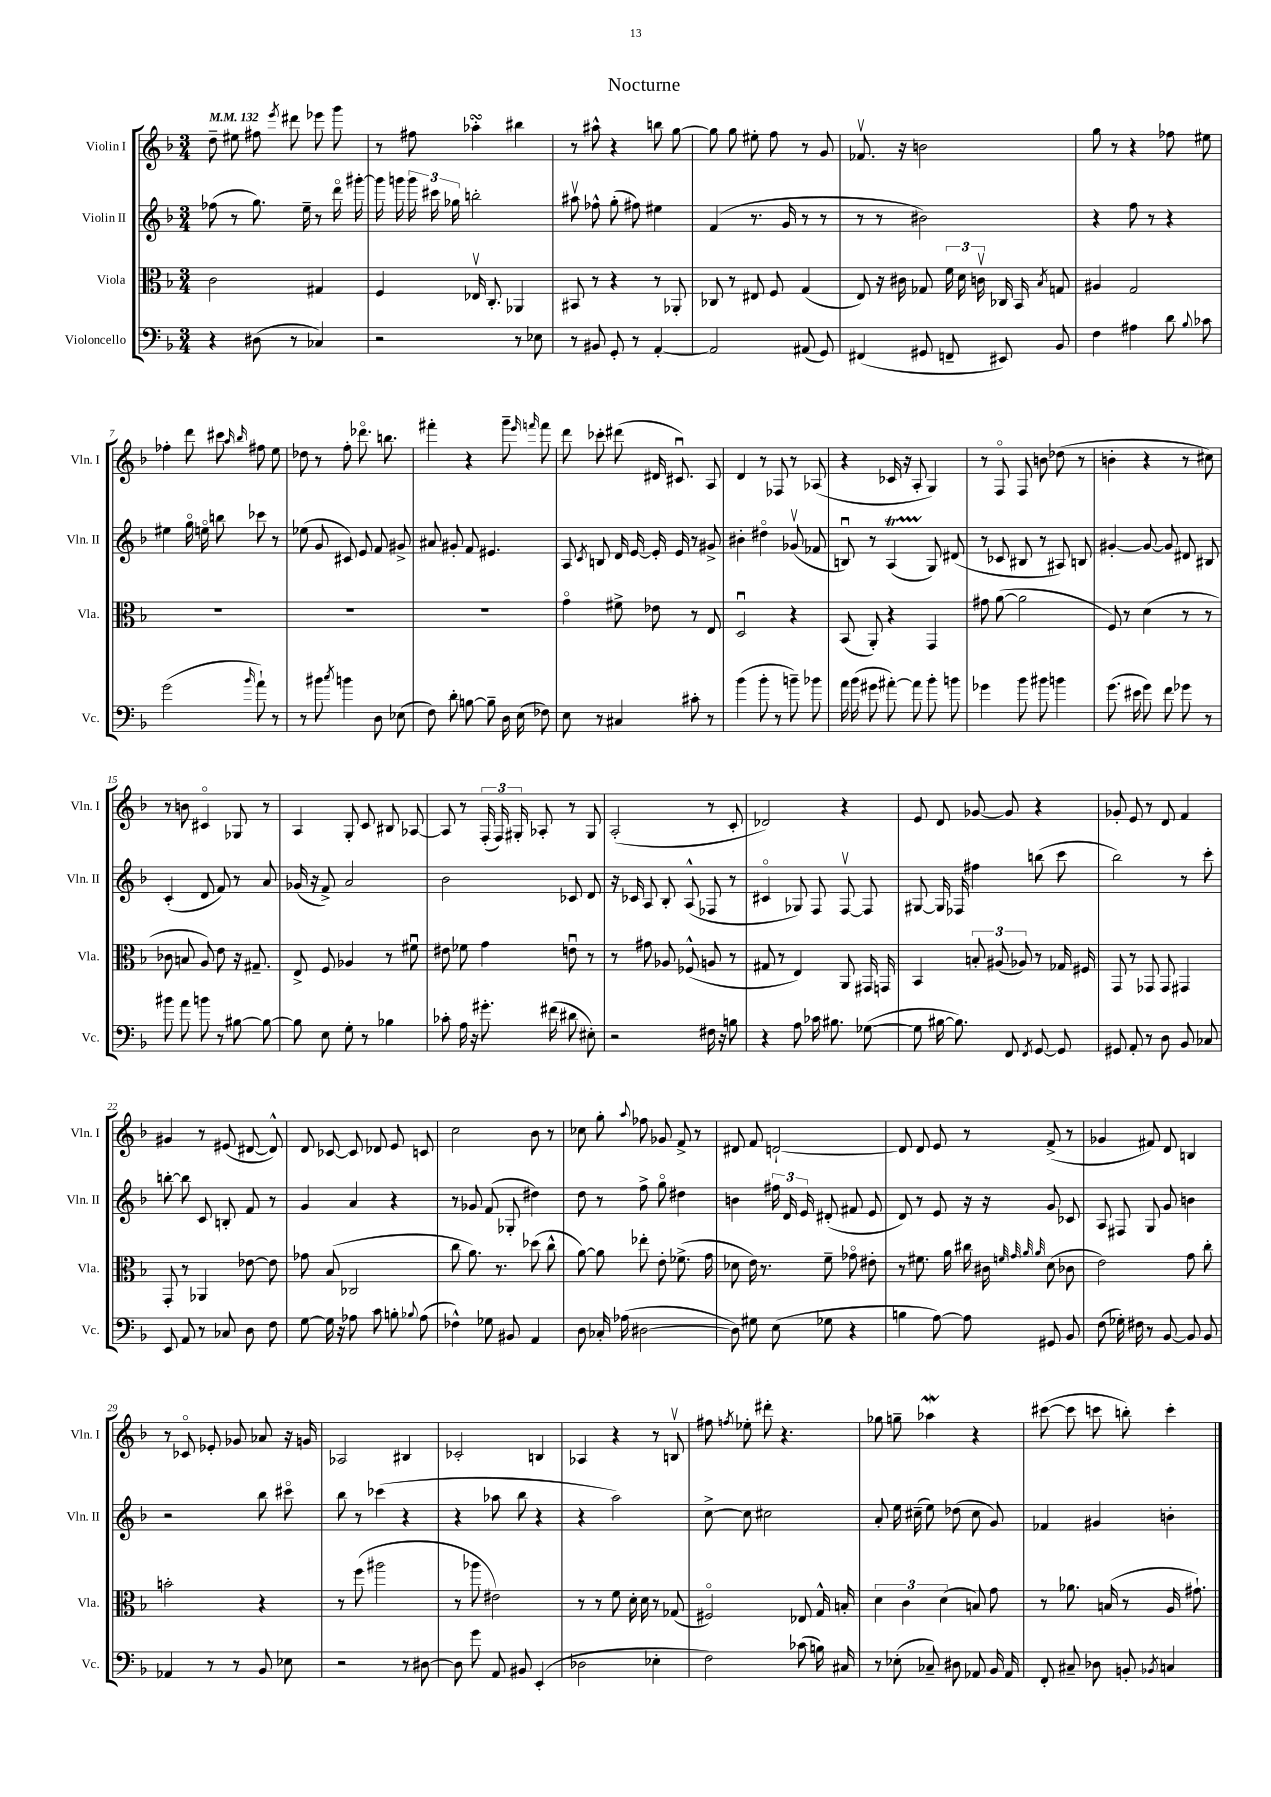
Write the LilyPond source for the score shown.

\header { title = "Nocturne" }
<<
\new StaffGroup <<
\new Staff = "s0" \with { instrumentName = "Violin I" shortInstrumentName = "Vln. I" } {
    \clef treble \key f \major \numericTimeSignature \time 3/4 \tempo 4 = 132
    \autoBeamOff d''8-- eis''8 fis''8 \acciaccatura { e'''8 } dis'''8 ees'''8 g'''8 |
    r8 fis''8 aes''4-.\turn bis''4 |
    r8 ais''8-^ r4 b''8 g''8~ |
    g''8 g''8 eis''8-. f''8 r8 g'8 |
    fes'8.\upbow r16 b'2 |
    g''8 r8 r4 fes''8 eis''8 |
    fes''4-. d'''8 cis'''8 \grace { a''16 bes''16 } fis''8 e''8 |
    des''8 r8 f''8-. des'''8.\flageolet b''8. |
    fis'''4-. r4 g'''8-- \grace { e'''16 f'''16 } f'''8 |
    d'''8 ces'''8-. dis'''8( dis'16 cis'8.\downbow) a8 |
    d'4 r8 fes8 r8 aes8( |
    r4 ces'16 r16 a8-. g4) |
    r8 f8\flageolet f8 b'8 des''8( r8 |
    b'4-. r4 r8 cis''8) |
    r8 b'8 cis'4\flageolet ges8 r8 |
    a4 g8-. c'8 bis8 aes8~ |
    aes8 r8 \tuplet 3/2 { f16-.( f16) gis16-. } aes8-. r8 gis8 |
    a2-.( r8 c'8-. |
    des'2) r4 |
    e'8 d'8 ges'8~ ges'8 r4 |
    ges'8-. e'8 r8 d'8 f'4 |
    gis'4 r8 eis'8( dis'8~ dis'8-^) |
    d'8 ces'8~ ces'8 des'8 e'8 c'8 |
    c''2 bes'8 r8 |
    ces''8 g''8-. \appoggiatura { a''8 } fes''8 ges'8 f'8-> r8 |
    dis'8 f'8 d'2~-! |
    d'8 d'8 e'8 r8 f'8->( r8 |
    ges'4 fis'8) d'8 b4 |
    r8 ces'8\flageolet ees'8-. ges'8 aes'8 r16 g'16 |
    aes2 bis4 |
    ces'2-. b4 |
    aes4 r4 r8 b8\upbow |
    fis''8 \acciaccatura { f''8 } ees''8-. dis'''8-. r4. |
    ges''8 g''8-- aes''4\mordent r4 |
    cis'''8~( cis'''8 c'''8 b''8-.) c'''4-. \bar "|." |
}
\new Staff = "s1" \with { instrumentName = "Violin II" shortInstrumentName = "Vln. II" } {
    \clef treble \key f \major \numericTimeSignature \time 3/4
    \autoBeamOff fes''8( r8 g''8.) e''16-- r8 d'''16\flageolet gis'''16~-. |
    gis'''16 g'''16 \tuplet 3/2 { g'''16 cis'''16 ges''16 } b''2-. |
    ais''8\upbow fes''8-^ g''8-.( fis''8) eis''4 |
    f'4( r8. g'16 r8 r8 |
    r8 r8 bis'2) |
    r4 f''8 r8 r4 |
    eis''4 g''16\flageolet e''16\flageolet b''8 ces'''8 r8 |
    ees''8( g'8 cis'8) e'8 f'8 gis'8-> |
    ais'8 gis'8-. f'8 eis'4. |
    a8 \acciaccatura { c'8 } b8 d'16 e'16~ e'16-. e'16 r8 gis'8-> |
    bis'4-. dis''4\flageolet ges'8\upbow( fes'8 |
    b8\downbow) r8 a4\startTrillSpan( g8\stopTrillSpan) dis'8( |
    r8 ces'8 bis8 r8 ais8) b8 |
    gis'4~-. gis'8~ gis'8 dis'8 bis8 |
    c'4-.( d'8 f'8) r8 a'8 |
    ges'16( r16 f'8->) a'2 |
    bes'2 ces'8 d'8 |
    r16 ces'16 a8 bes8-. a8-^( fes8 r8 |
    cis'4\flageolet ges8) f8 f8~\upbow f8 |
    gis8~ gis16 fes16 fis''4 b''8( c'''8 |
    bes''2) r8 c'''8-. |
    b''8~-. b''8 c'8 b8-. f'8 r8 |
    g'4 a'4 r4 |
    r8 ges'8 f'8( ges8-. dis''4) |
    d''8 r8 f''8-> g''8\flageolet dis''4 |
    b'4 \tuplet 3/2 { fis''16 d'16 e'16 } dis'8-.( fis'8 e'8 |
    d'8) r8 e'8 r16 r16 g'8 ces'8 |
    a8 fis8 g8 g'8 b'4 |
    r2 bes''8 cis'''8\flageolet |
    bes''8 r8 ces'''4( r4 |
    r4 aes''8 bes''8 r4 |
    r4 a''2) |
    c''8~-> c''8 cis''2 |
    a'8-. e''16 cis''16--( e''8) des''8( cis''8 g'8) |
    fes'4 gis'4 b'4-. \bar "|." |
}
\new Staff = "s2" \with { instrumentName = "Viola" shortInstrumentName = "Vla." } {
    \clef alto \key f \major \numericTimeSignature \time 3/4
    \autoBeamOff c'2 gis4 |
    f4 ees16\upbow c8.-. aes,4 |
    bis,8 r8 r4 r8 aes,8-. |
    ces8 r8 eis8 f8 g4( |
    e8) r16 cis'16 ges8 \tuplet 3/2 { f'16 d'16 c'16\upbow } ces16 bes,16 \acciaccatura { bes8 } g8 |
    ais4 g2 |
    R2. |
    R2. |
    R2. |
    g'4\flageolet fis'8-> ees'8 r8 e8 |
    d2\downbow r4 |
    bes,8( a,8-.) r4 g,4 |
    gis'8 a'8~( a'2 |
    f8) r8 d'4( r8 r8 |
    ces'8 b8 a8) e'8 r16 gis8.-- |
    e8-> f8 aes4 r8 fis'8\downbow |
    eis'8 fes'8 g'4 e'8\downbow r8 |
    r8 gis'8 aes8 fes8-^( a8 r8 |
    gis8 r8 e4) a,8 gis,16 g,16 |
    bes,4 \tuplet 3/2 { b8-. ais8( aes8) } r8 ges16 fis16 |
    g,8 r8 ges,8 ges,8 gis,4 |
    g,8-. r8 aes,4 ees'8~ ees'8 |
    ges'8 bes8( ces2 |
    c''8 a'8.) r8. des''8( c''8-^ |
    a'8~) a'8 ees''8-. e'8-. fes'8.->( g'16 |
    des'8 e'16) r8. f'8-- ges'8\flageolet eis'8-. |
    r8 fis'8. a'16 cis''16 cis'16 \grace { f'32 g'32 a'32 a'32 } d'8( ces'8 |
    e'2) g'8 c''8-. |
    b'2-. r4 |
    r8 f''8( ais''2 |
    r8 aes''8 eis'2) |
    r8 r8 f'8 d'16-. d'16 r8 ges8( |
    fis2\flageolet) ees8 g16-^ b16-. |
    \tuplet 3/2 { d'4 c'4 d'4( } b8) g'8 |
    r8 aes'8. b16( r8 a16 gis'8.-!) \bar "|." |
}
\new Staff = "s3" \with { instrumentName = "Violoncello" shortInstrumentName = "Vc." } {
    \clef bass \key f \major \numericTimeSignature \time 3/4
    \autoBeamOff r4 dis8( r8 ces4) |
    r2 r8 ees8 |
    r8 bis,8 g,8-. r8 a,4~-. |
    a,2 ais,8( g,8) |
    fis,4( gis,8 f,8-- eis,8) bes,8 |
    f4 ais4 d'8 \appoggiatura { bes8 } ces'8 |
    g'2( \grace { bes'16 } a'8-!) r8 |
    r8 bis'8 \acciaccatura { c''8 } b'4 d8 ees8( |
    f8) d'8-. b8~ b8-- d16 e16( fes8) |
    e8 r8 cis4 cis'8-. r8 |
    bes'4( bes'8-. r8 b'8--) bes'8 |
    a'16 bes'16( gis'8 ais'8~-.) ais'8 bes'8-. b'8 |
    ges'4 bes'8 bis'8 b'4 |
    g'8.( eis'16 g'8) f'8 ges'8 r8 |
    bis'8 a'8 b'8 r8 bis8~ bis8~ |
    bis8 e8 g8-. r8 bes4 |
    ces'8-. a16 r16 gis'8.-. fis'16( dis'8 eis8-.) |
    r2 fis16 r16 b8 |
    r4 a8 ces'16 bis8. ges8~( |
    ges8 bis16~ bis8.) f,8 \acciaccatura { f,8 } g,8~ g,8 |
    gis,8 a,8-. r8 d8 bes,8 ces8 |
    e,8 a,8 r8 ces8 d8 f8 |
    g8~ g16 r16 aes8 c'8 b8-. \appoggiatura { bes8 } aes8( |
    fes4-^) ges8 bis,8 a,4 |
    d8 ces16-. aes16( dis2~ |
    dis8) gis8 e8( ges8 r4 |
    b4 a8~) a8 gis,8 bes,8 |
    f8( ges16-.) fis16 r8 bes,8~ bes,8 bes,8 |
    aes,4 r8 r8 bes,8 ees8 |
    r2 r8 dis8~ |
    dis8 g'8 a,8 bis,8 e,4-.( |
    des2 ees4-. |
    f2) ces'8( b16) cis16 |
    r8 ees8-.( ces8--) dis8 aes,8 bes,16 aes,16 |
    f,8-. cis8-- des8 b,8-. \acciaccatura { bes,8 } c4 \bar "|." |
}
>>
>>
